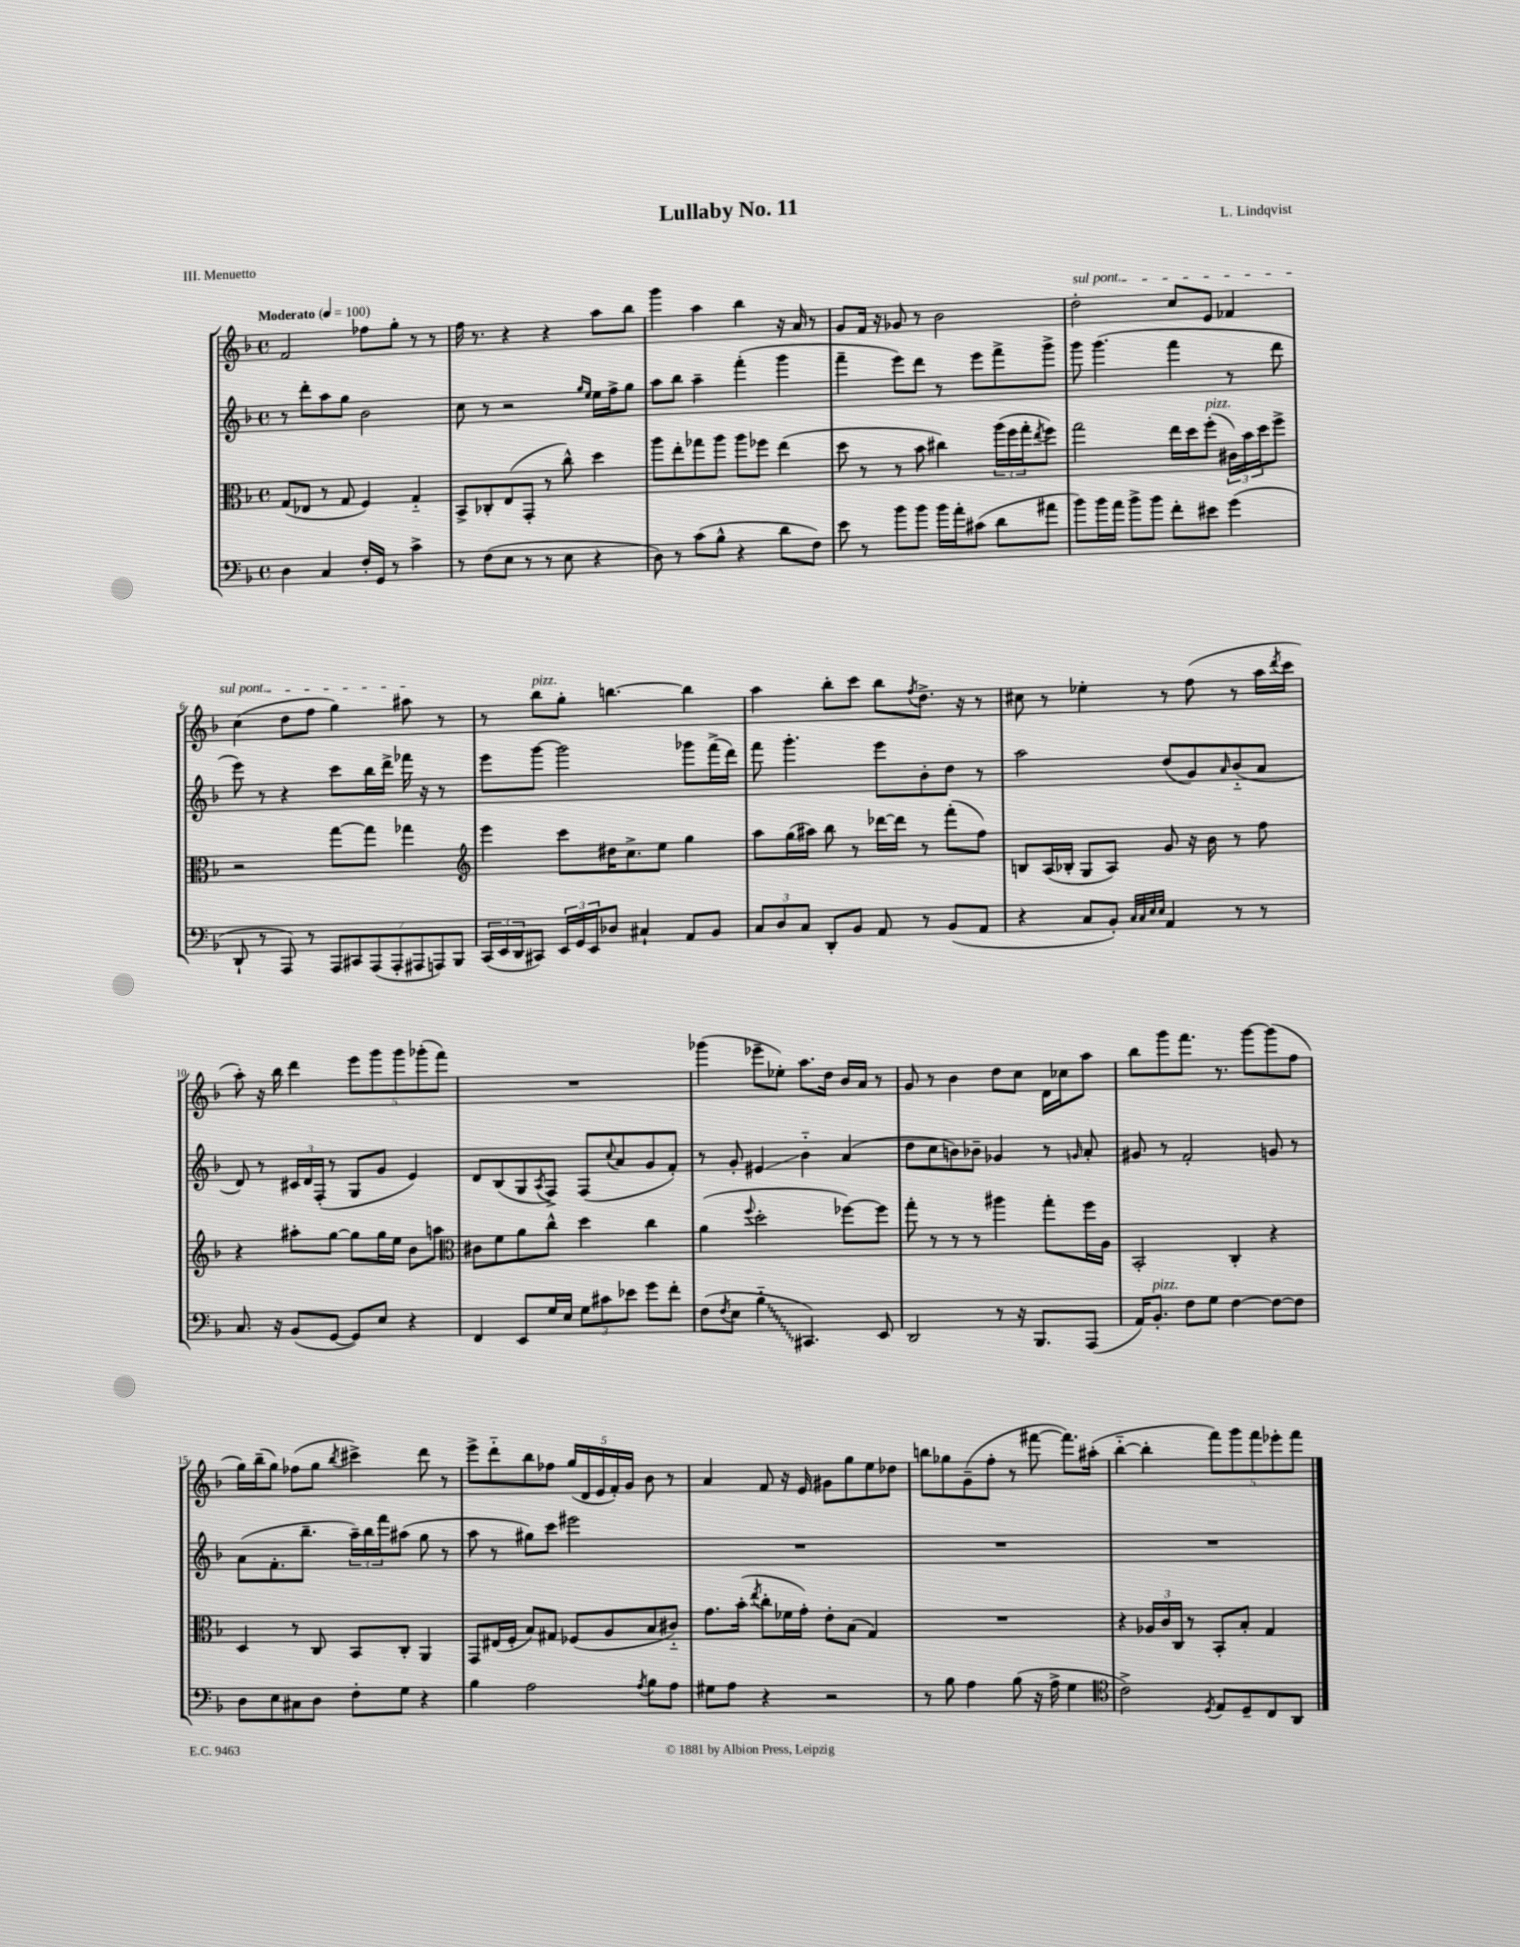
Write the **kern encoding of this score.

**kern	**kern	**kern	**kern
*staff4	*staff3	*staff2	*staff1
*clefF4	*clefC3	*clefG2	*clefG2
*k[b-]	*k[b-]	*k[b-]	*k[b-]
*M4/4	*M4/4	*M4/4	*M4/4
*met(c)	*met(c)	*met(c)	*met(c)
*MM100	*MM100	*MM100	*MM100
4D	(8G	8r	2f
.	8E-	8ddd'	.
4C	8r	8aa	.
.	8G	8gg	.
16F'	4F)	2b-	8ff-
16GG	.	.	.
8r	.	.	8gg'
4c^	4G'~	.	8r
.	.	.	8r
=	=	=	=
8r	8BB-^	8cc	16ff
.	.	.	8.r
(8F	8C-'	8r	.
8E	(8E	2r	4r
8r	8GG'	.	.
8r	8r	.	4r
8E	8cc^^)	.	.
.	.	16qqgg	.
.	.	16qqee	.
4r	4dd	16ee	8aa
.	.	16ff^	.
.	.	8gg	8bb-
=	=	=	=
8D)	8aa	8aa	4ggg
8r	8ee'	8bb-	.
(8c	8gg-	4aa~	4aa
8B-^^	8aa	.	.
4r	8aa	(4fff'	4bb-
.	8ff-	.	.
8d	(4ee	4ggg	16r
.	.	.	16a
8F)	.	.	8r
=	=	=	=
8e	8dd	4fff~	8g
8r	8r	.	16f
.	.	.	16r
8b-	8r	8eee)	8g-
8b-	8b-	8ddd	8r
16b-	4cc#)	8r	2b-
16a'	.	.	.
(8c#	.	8eee	.
8d	(24aa	8fff^	.
.	24ff	.	.
.	24gg'	.	.
.	8qee	.	.
8a#	8ff)	8ggg^	.
=	=	=	=
8b-)	2gg	8ggg	2dd'
16b-	.	(4.ggg	.
16a	.	.	.
8b-^	.	.	.
8b-	.	.	.
8f'	16ee	4fff	8cc
.	16dd	.	.
8e#	(8ff'	.	8e
(4g	24c#)	8r	4f-
.	24b-	.	.
.	24dd	.	.
.	8ff^	8ddd	.
=	=	=	=
8DD`	2r	8eee)	(4cc
8r	.	8r	.
8AAA)	.	4r	8dd
8r	.	.	8ff
14AAA	[8gg	8ccc	4gg)
14CC#	.	.	.
.	8gg]	16bb-	.
(14AAA	.	.	.
.	.	16ddd^	.
14AAA'	.	.	.
.	4gg-	16fff-	8aa#
14AAA#	.	.	.
.	.	16r	.
14AAA)	.	.	.
.	.	8r	8r
14BBB-	.	.	.
=	=	=	=
*	*clefG2	*	*
(24CC	4eee	8eee	8r
24EE	.	.	.
24DD	.	.	.
8CC#)	.	[8ggg	8bb-
24EE	8ccc	2ggg]	8gg'
24GG	.	.	.
24EE	.	.	.
8D-	16dd#	.	[4.bb
.	8.cc^	.	.
4C#`	.	.	.
.	8ee	.	.
8AA	4gg	8ggg-	4bb]
8BB-	.	(16fff^	.
.	.	16ddd)	.
=	=	=	=
12C	8aa	8fff	4aa
12D	.	.	.
.	(16gg	4.ggg'	.
12C	.	.	.
.	16aa#)	.	.
8DD'	8bb-	.	8bb-'
8BB-	8r	.	8ccc
8AA	[16ddd-	8eee	8bb-
.	16ddd-]	.	.
.	.	.	8qff
8r	8r	8b-'	8.dd^
(8BB-	(8fff'	8dd	.
.	.	.	16r
8AA	8ff)	8r	8r
=	=	=	=
4r	8B	2aa	8cc#
.	(16A	.	8r
.	16B-'	.	.
8C	8G	.	4ee-'
8BB-')	8A)	.	.
32qqC	.	.	.
32qqC	.	.	.
32qqE	.	.	.
32qqE	.	.	.
4AA	8g	(8dd	8r
.	16r	8g)	(8ff
.	16b-	.	.
.	.	16qqa	.
8r	8r	(8b-'~	8r
8r	8ff	8a	16aa
.	.	.	8qddd
.	.	.	16ccc
=	=	=	=
8.C	4r	8d)	8aa')
.	.	8r	16r
16r	.	.	16bb-
(8BB-	8aa#'	24c#	4ddd
.	.	24d	.
.	.	(24F'	.
[8GG	[8gg	8r	.
8GG])	8gg]	8G	10eee
.	.	.	10ggg
8E	16gg	8g	.
.	16ee	.	.
.	.	.	10ggg
4r	8b-	4e)	.
.	.	.	(10ggg-'
.	8aa	.	.
.	.	.	10fff)
=	=	=	=
*	*clefC3	*	*
4FF	8c#	8d	1r
.	8f	(8B-	.
8EE	8a	8G	.
.	.	8qA	.
16G	8cc^^	8F^)	.
16E	.	.	.
12G	4dd	(8F	.
12c#	.	.	.
.	.	8qqcc	.
.	.	8a	.
12e-	.	.	.
8g	4cc	8g	.
8f'	.	8f')	.
=	=	=	=
(8F	(4a	8r	(4ggg-
8qF	.	.	.
8E	.	8g'	.
.	8qqff	.	.
4B-'~	2dd'	4e#	8eee-~
.	.	.	8ee-')
4.CC#)	.	4b-'~	8.aa
.	.	.	16dd
.	[8ff-)	(4a	16b-
.	.	.	16a
8EE	8ff-]	.	8r
=	=	=	=
2DD	8gg'	8dd	8g
.	8r	8cc	8r
.	8r	8b)	4b-
.	8r	8b-~	.
8r	4aa#	4g-	8dd
16r	.	.	8cc
8.BBB-	.	.	.
.	8gg'	8r	16d
.	.	.	16cc-
.	.	16qqg	.
(8AAA	16ff	8a'	8aa
.	16A	.	.
=	=	=	=
16AA)	2BB-'	8g#	8bb-
8.BB-'	.	.	.
.	.	8r	8ggg
8F	.	2f'	8.fff
8G	.	.	.
.	.	.	8.r
[4F	4C'	.	.
.	.	.	[8ggg
8F_	4r	8g	(8ggg]
8F]	.	8r	8ff
=	=	=	=
8D	4D	(8a	16gg)
.	.	.	(16bb-~
8E	.	8.f'	8gg)
8C#	8r	.	(8ff-
.	.	8.bb-~	.
8D	8C	.	8gg
.	.	.	8qbb-
8F'	8BB-	24aa~)	4ccc#^)
.	.	24bb-	.
.	.	24fff	.
8G	8C'	(8aa#	.
4r	4AA	8gg	8ddd
.	.	8r	8r
=	=	=	=
4B-	8GG	8aa	8eee^
.	(16E#	8r	8ddd'~
.	16F'	.	.
2A	8B-)	8gg#)	8bb-
.	8G#	8ccc	8ff-
.	(8F-	2eee#	(20gg
.	.	.	20d
.	.	.	20e
.	8A	.	.
.	.	.	20f')
.	.	.	20g
8qA	.	.	.
8B-	8B-	.	8b-
8A	8c#'~)	.	8r
=	=	=	=
8G#	8.g	1r	4a
8A	.	.	.
.	(16b-'	.	.
.	8qee	.	.
4r	8cc'	.	8f
.	16f-	.	16r
.	16g')	.	16e
2r	8e'	.	8g#
.	(8B-	.	8gg
.	4G)	.	8ee
.	.	.	8dd-
=	=	=	=
8r	1r	1r	8bb
8B-	.	.	8gg-
4A	.	.	(8g~
.	.	.	8ff'
(8B-	.	.	8r
16r	.	.	[8fff#
16A^	.	.	.
4G	.	.	8.fff#])
.	.	.	(16aa#'
=	=	=	=
*clefC4	*	*	*
2c^)	4r	1r	[4bb-'~
.	24A-	.	4bb-']
.	24c	.	.
.	24C	.	.
.	8r	.	.
8qD	.	.	.
8E	8BB-'	.	10fff)
.	.	.	10ggg
8D~	8B-'	.	.
.	.	.	10fff
8C	4G	.	.
.	.	.	10eee-'
8AA	.	.	.
.	.	.	10fff
==	==	==	==
*-	*-	*-	*-
